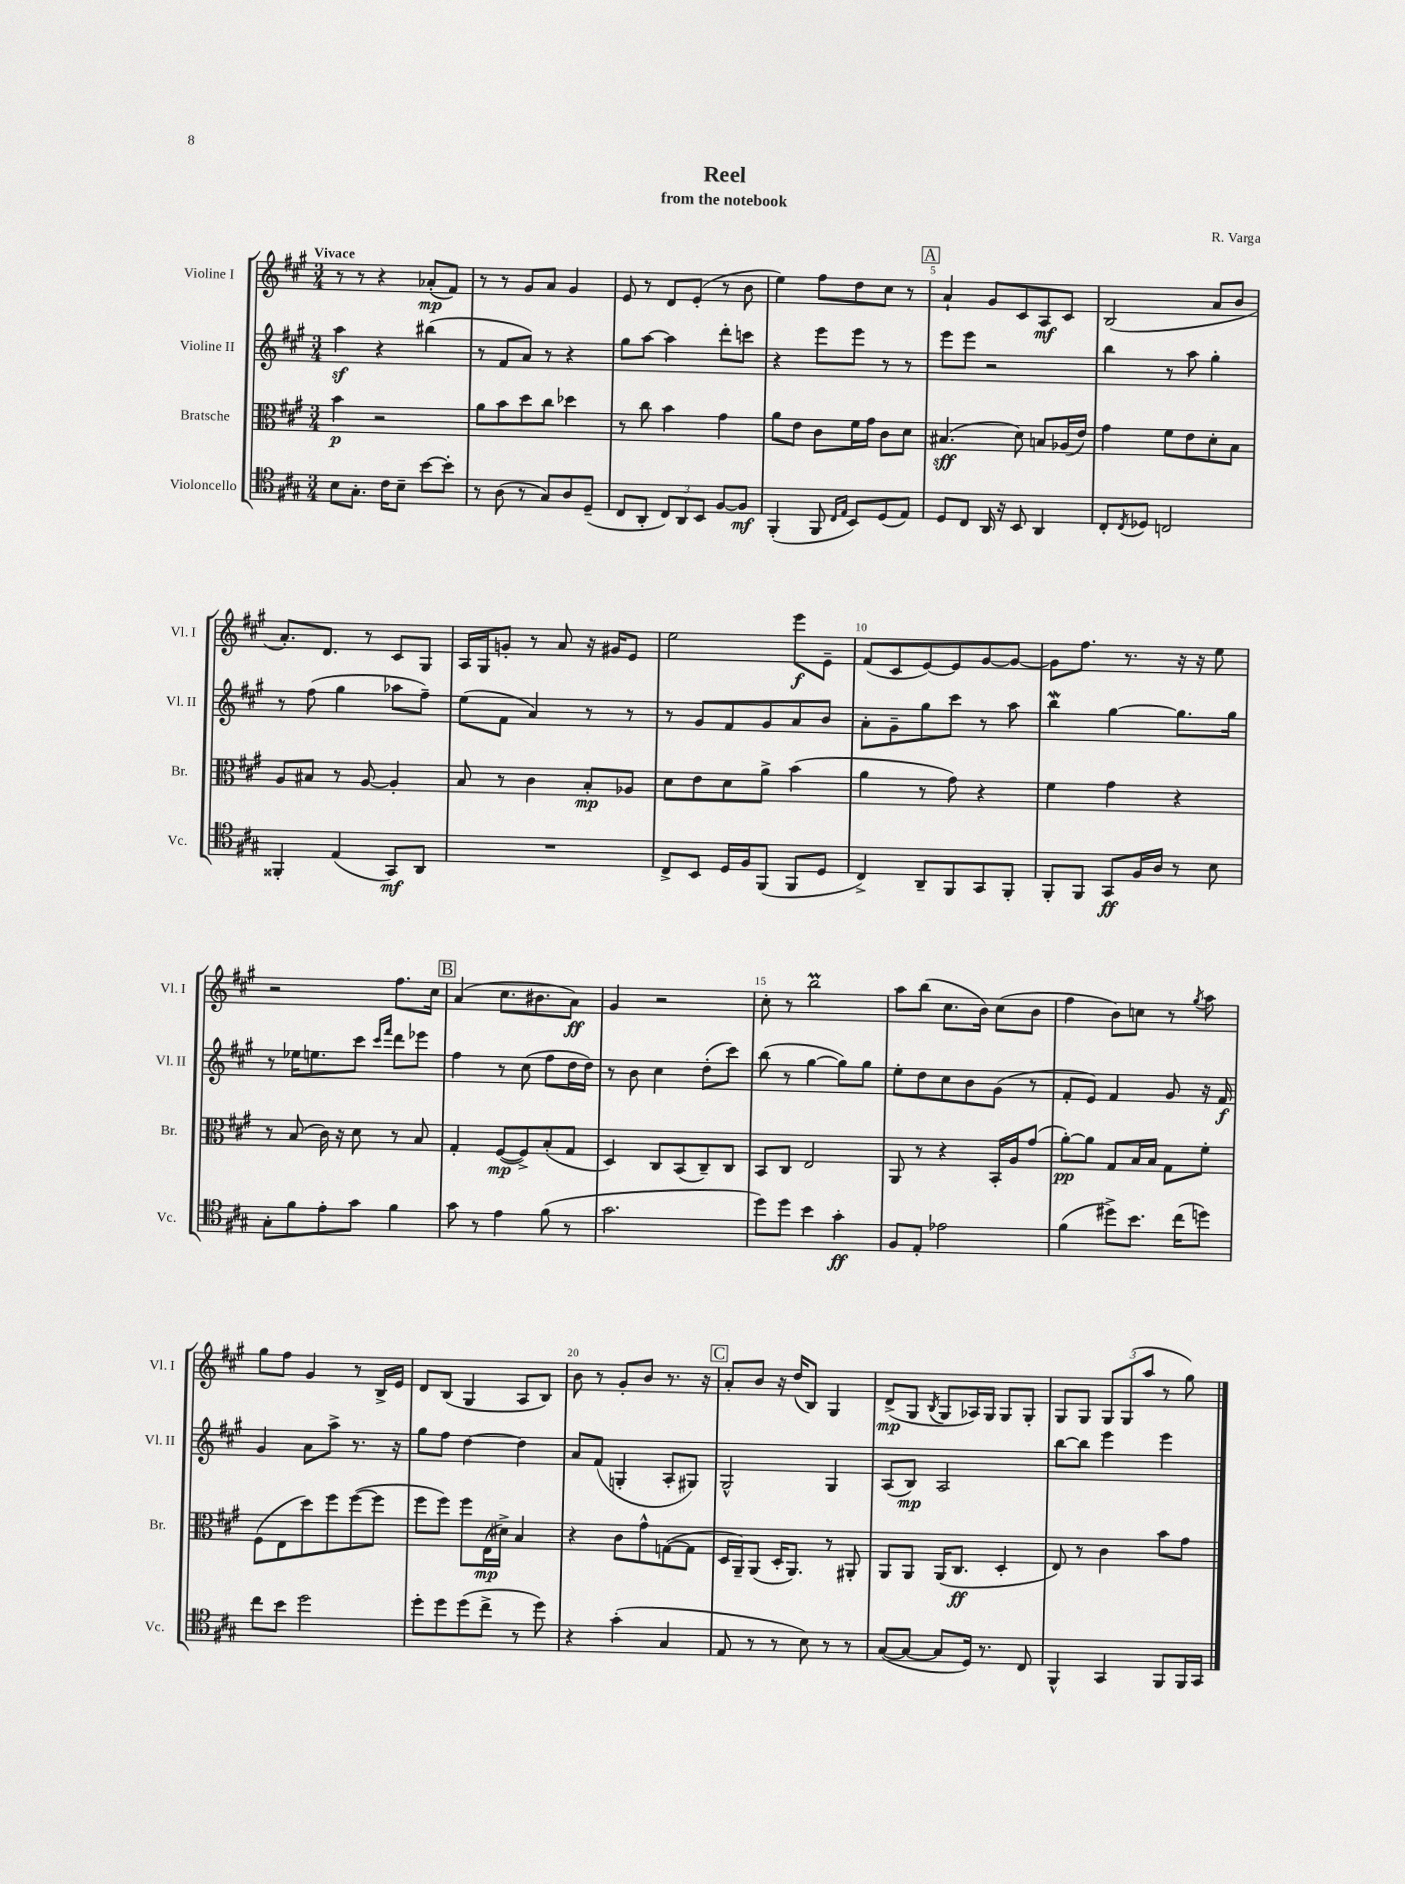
\header { title = "Reel" composer = "R. Varga" subtitle = "from the notebook" }
<<
\new StaffGroup <<
\new Staff = "s0" \with { instrumentName = "Violine I" shortInstrumentName = "Vl. I" } {
    \clef treble \key a \major \numericTimeSignature \time 3/4 \tempo "Vivace"
    r8 r8 r4 aes'8-.\mp( fis'8) |
    r8 r8 gis'8 a'8 gis'4 |
    e'8 r8 d'8 e'8-.( r8 b'8 |
    e''4) fis''8 d''8 cis''8 r8 |
    \mark \markup { \box "A" } a'4-! gis'8 cis'8 a8\mf cis'8 |
    b2( a'8 b'8 |
    a'8.-.) d'8. r8 cis'8 gis8 |
    a16 gis16 g'8-. r8 a'8 r16 gis'16 e'8 |
    e''2 e'''8\f e'8-- |
    fis'8( cis'8 e'8~) e'8 gis'8~ gis'8~ |
    gis'8 fis''8. r8. r16 r16 e''8 |
    r2 fis''8. cis''16 |
    \mark \markup { \box "B" } a'4( cis''8. bis'8. a'8\ff) |
    gis'4 r2 |
    cis''8-. r8 b''2\prall |
    a''8 b''8( cis''8. b'16) cis''8( b'8 |
    fis''4 b'8) c''8 r8 \acciaccatura { gis''8 } a''8 |
    gis''8 fis''8 gis'4 r8 b16-> e'16 |
    d'8 b8( gis4 a8 b8) |
    b'8 r8 gis'8-. b'8 r8. r16 |
    \mark \markup { \box "C" } a'8-. b'8 r16 d''16( b8) gis4 |
    d'8->\mp( gis8 \acciaccatura { b8 } gis8 aes16) gis16 gis8 gis8-. |
    gis8 gis8 \tuplet 3/2 { gis8 gis8( a''8 } r8 gis''8) \bar "|." |
}
\new Staff = "s1" \with { instrumentName = "Violine II" shortInstrumentName = "Vl. II" } {
    \clef treble \key a \major \numericTimeSignature \time 3/4
    a''4\sf r4 bis''4( |
    r8 fis'8 a'8) r8 r4 |
    gis''8 a''8~ a''4 d'''8-. c'''8 |
    r4 e'''8 e'''8 r8 r8 |
    \mark \markup { \box "A" } e'''8 e'''8 r2 |
    b''4 r8 a''8 gis''4-. |
    r8 fis''8( gis''4 aes''8 fis''8--) |
    e''8( fis'8 a'4) r8 r8 |
    r8 gis'8 fis'8 gis'8 a'8 b'8 |
    a'8-. gis'8-- gis''8 cis'''8 r8 a''8 |
    b''4\mordent gis''4~ gis''8. gis''16 |
    r8 ees''16 e''8. cis'''8 \grace { cis'''16 fis'''16 } d'''8 ees'''8 |
    \mark \markup { \box "B" } fis''4 r8 cis''8( fis''8 d''16 d''16) |
    r8 b'8 cis''4 d''8-.( cis'''8) |
    b''8( r8 gis''4~ gis''8) gis''8 |
    e''8-. d''8 cis''8 b'8 gis'8( r8 |
    fis'8-. e'8) fis'4 gis'8 r16 fis'16\f |
    gis'4 a'8 a''8-> r8. r16 |
    gis''8 fis''8 d''4~ d''4 |
    a'8 fis'8( g4-. a8-. gis8) |
    \mark \markup { \box "C" } gis2-^ gis4 |
    a8( b8\mp) a2 |
    b''8~ b''8 e'''4 e'''4 \bar "|." |
}
\new Staff = "s2" \with { instrumentName = "Bratsche" shortInstrumentName = "Br." } {
    \clef alto \key a \major \numericTimeSignature \time 3/4
    b'4\p r2 |
    a'8 b'8 d''8 cis''8 des''4 |
    r8 cis''8 b'4 gis'4 |
    a'8 e'8 cis'8 fis'16 gis'16 cis'8 d'8 |
    \mark \markup { \box "A" } bis4.\sff( d'8) b8 aes16( e'16) |
    gis'4 fis'8 e'8 d'8-. b8 |
    a8 bis8 r8 a8~ a4-. |
    b8 r8 cis'4 b8-.\mp aes8 |
    d'8 e'8 d'8 a'8-> b'4( |
    a'4 r8 gis'8) r4 |
    fis'4 gis'4 r4 |
    r8 b8( cis'16) r16 d'8 r8 b8 |
    \mark \markup { \box "B" } gis4-. fis8~\mp( fis8->) b8-.( gis8 |
    d4) cis8 b,8( cis8--) cis8 |
    b,8 cis8 e2 |
    a,8 r8 r4 b,16-. a16 gis'8( |
    a'8~-.\pp) a'8 gis8 b16 b16 gis8 fis'8-. |
    fis8( e8 d''8) fis''8 fis''8~( fis''8 |
    fis''8 fis''8) fis''8 e16\mp( dis'16->) b4 |
    r4 cis'8 gis'8-^ g8~( g8 |
    \mark \markup { \box "C" } d16 a,16--) a,8( d16-. a,8.) r8 ais,8-. |
    a,8 a,8 a,16( cis8.\ff d4-. |
    e8) r8 cis'4 b'8 gis'8 \bar "|." |
}
\new Staff = "s3" \with { instrumentName = "Violoncello" shortInstrumentName = "Vc." } {
    \clef tenor \key a \major \numericTimeSignature \time 3/4
    b8 gis8.-. cis'16 b8-- b'8~ b'8-. |
    r8 a8( r8 gis8) a8 d8--( |
    cis8 a,8-. \tuplet 3/2 { cis8) a,8 b,8 } fis8~ fis8\mf |
    fis,4-.( fis,8 \grace { cis16 e16 } b,8) d8( e8) |
    \mark \markup { \box "A" } d8 cis8 a,16 r16 b,8 a,4 |
    cis8-. \acciaccatura { cis8 } des8 c2 |
    fisis,4-. e4( gis,8\mf) a,8 |
    R2. |
    cis8-> b,8 d16 fis16 fis,8( fis,8 d8 |
    cis4->) a,8-- fis,8 gis,8 fis,8-. |
    fis,8-. fis,8 gis,8\ff fis16 a16 r8 b8 |
    gis8-. fis'8 e'8-. gis'8 fis'4 |
    \mark \markup { \box "B" } gis'8 r8 e'4 fis'8( r8 |
    gis'2. |
    d''8) d''8 b'4 gis'4-.\ff |
    fis8 e8-. ees'2 |
    fis'4( dis''8->) b'8. cis''16( d''8) |
    cis''8 b'8 d''2 |
    d''8-. d''8 d''8( cis''8-> r8 d''8) |
    r4 gis'4-.( gis4 |
    \mark \markup { \box "C" } e8 r8 r8 b8) r8 r8 |
    gis8~( gis8~ gis8 d16) r8. cis8 |
    fis,4-^ gis,4 fis,8 fis,16 gis,16 \bar "|." |
}
>>
>>
\layout { \context { \Score \override BarNumber.break-visibility = ##(#f #t #t) barNumberVisibility = #(every-nth-bar-number-visible 5) } }
